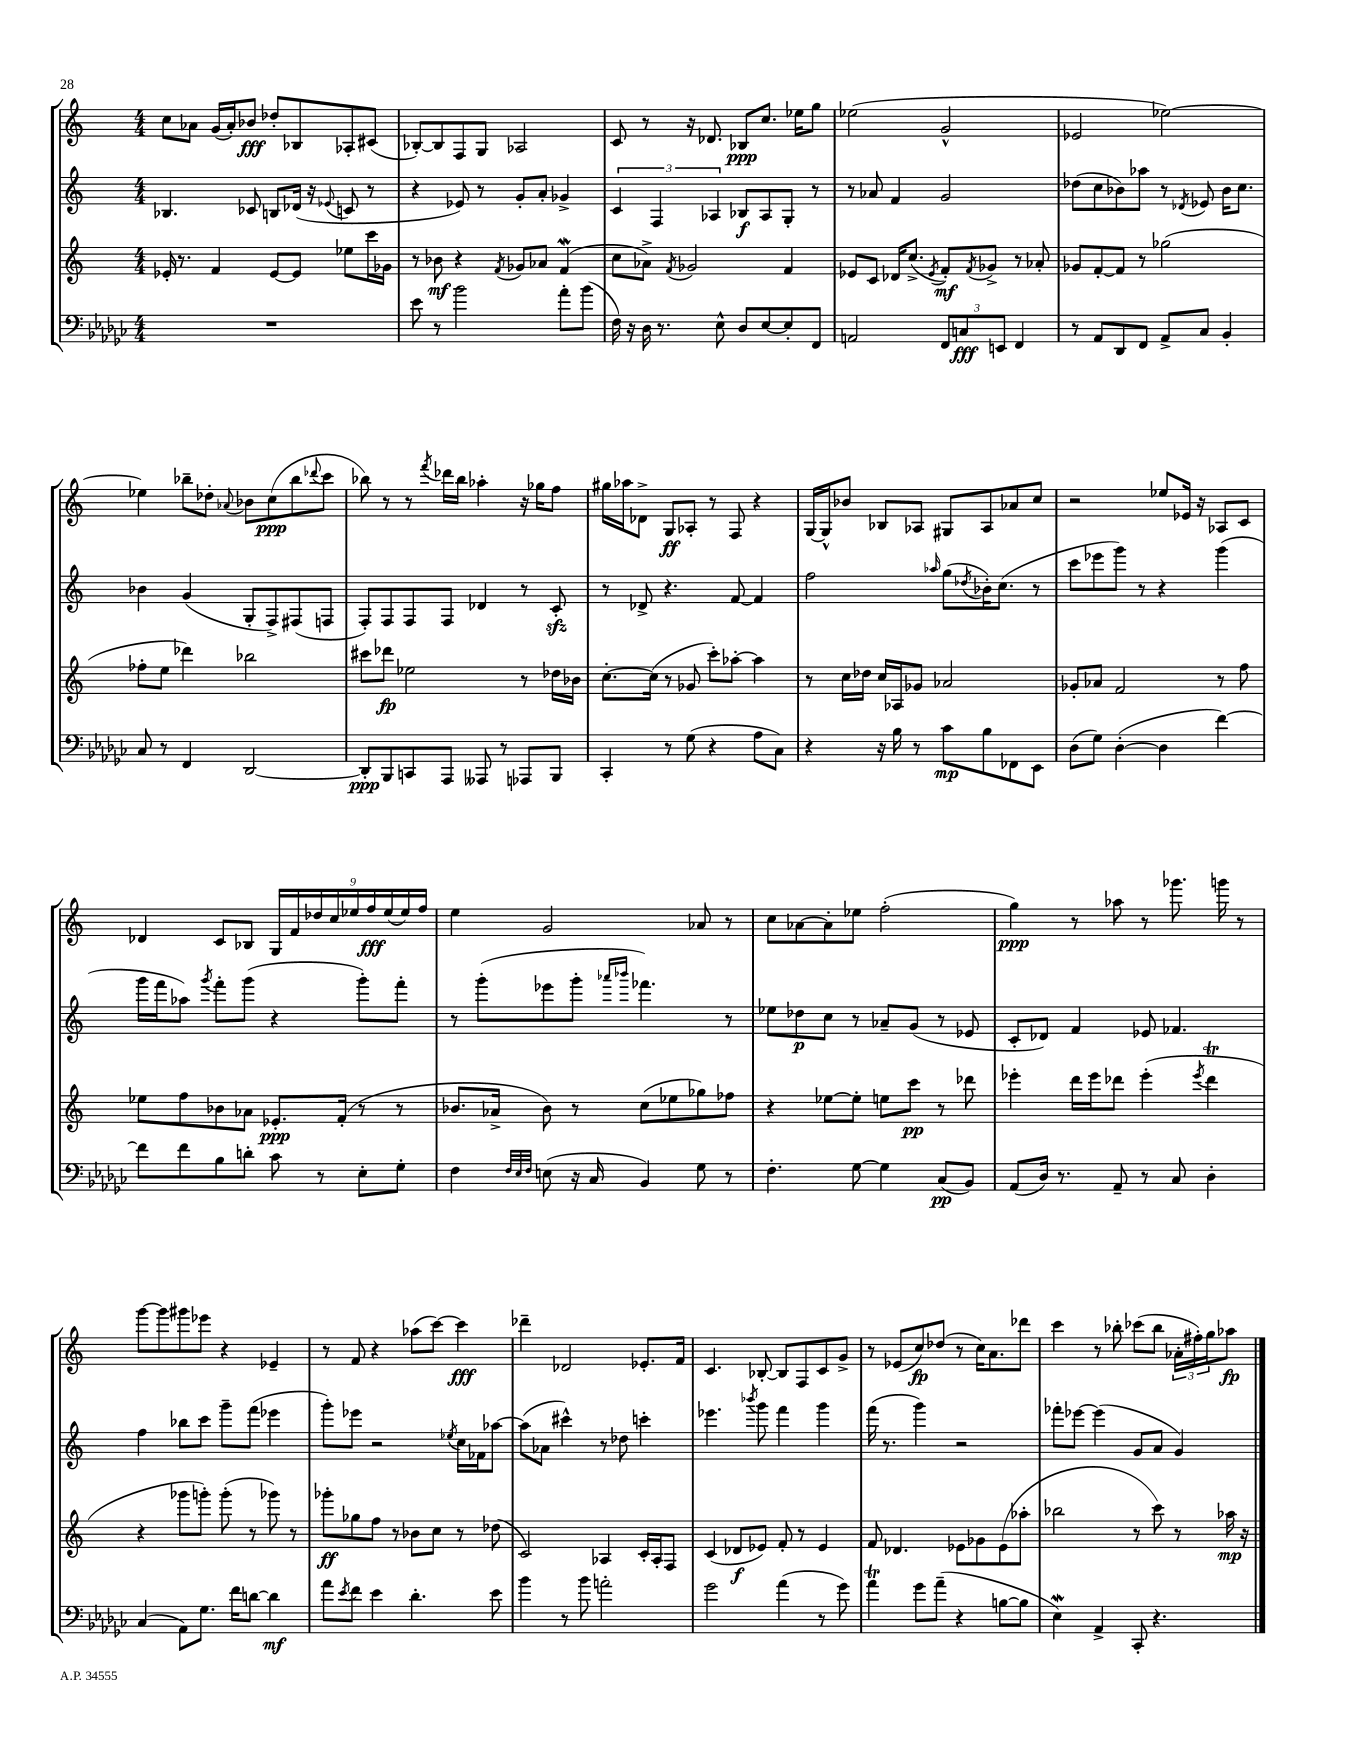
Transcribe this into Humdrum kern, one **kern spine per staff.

**kern	**kern	**kern	**kern
*staff4	*staff3	*staff2	*staff1
*clefF4	*clefG2	*clefG2	*clefG2
*k[b-e-a-d-g-c-]	*k[]	*k[]	*k[]
*M4/4	*M4/4	*M4/4	*M4/4
1r	16e-'	4.B-	8cc
.	8.r	.	.
.	.	.	8a-
.	4f	.	(16g
.	.	.	16a-')
.	.	8c-	8b-
.	[8e-	8B	8dd-'
.	8e-]	(16d-	8B-
.	.	16r	.
.	.	8qqe-	.
.	8ee-	8c	8A-'
.	16ccc	8r	(8c#
.	16g-	.	.
=	=	=	=
8e-	8r	4r	[8B-')
8r	8b-	.	8B-]
2b-	4r	8e-)	8F
.	.	8r	8G
.	8qf	.	.
.	8g-	8g'	2A-
.	8a-	8a'	.
8a-'	(4f	4g-^	.
(8b-	.	.	.
=	=	=	=
16F)	8cc	6c	8c
16r	.	.	.
16D-	8a-^)	.	8r
.	.	6F	.
8.r	.	.	.
.	8qf	.	.
.	2g-	.	16r
.	.	.	8.d-
.	.	6A-	.
8E-^^	.	.	.
8D-	.	8B-	8B-
[8E-	.	8A-	8.cc
8E-']	4f	8G'	.
.	.	.	16ee-
8FF	.	8r	8gg
=	=	=	=
2AA	8e-	8r	(2ee-
.	8c	8a-	.
.	16d-	4f	.
.	(8.cc^	.	.
.	8qe-	.	.
12FF	8f')	2g	2g^^
12C	.	.	.
.	8qf	.	.
.	8g-^	.	.
12EE	.	.	.
4FF	8r	.	.
.	8a-'	.	.
=	=	=	=
8r	8g-	(8dd-	2e-
8AA-	[8f'	8cc	.
8DD-	8f]	8b-)	.
8FF	8r	8aa-	.
8AA-^	(2gg-	8r	[2ee-)
.	.	8qd-	.
8C-	.	8e-	.
4BB-'	.	16b-	.
.	.	8.cc	.
=	=	=	=
8C-	8ff-'	4b-	4ee-]
8r	8ee	.	.
4FF	4ddd-)	(4g	8bb-~
.	.	.	8dd-'
.	.	.	8qqa-
[2DD-	2bb-	8G'	8b-
.	.	8F^)	(8cc
.	.	(8F#	8bb-
.	.	.	8qqddd-
.	.	8F	8ccc
=	=	=	=
8DD-']	8ccc#	8F')	8bb-)
8BBB-	8ddd-	8F	8r
8CC	2ee-	8F	8r
.	.	.	8qfff
8AAA-	.	8F	16ddd-
.	.	.	16bb-
8AAA--	.	4d-	4aa-'
8r	.	.	.
8AAA-	8r	8r	16r
.	.	.	16gg-
8BBB-	16dd-	8c'	8ff
.	16b-	.	.
=	=	=	=
4CC-'	[8.cc'	8r	16gg#
.	.	.	16aa-
.	.	8d-^	8d-^
.	(16cc]	.	.
8r	8r	4.r	8G
(8G-	8g-	.	8A-'
4r	8ccc')	.	8r
.	[8aa-'	[8f	8F
8A-	4aa-]	4f]	4r
8C-)	.	.	.
=	=	=	=
4r	8r	2ff	[16G
.	.	.	16G^^]
.	16cc	.	8b-
.	16dd-	.	.
16r	16cc	.	8B-
16B-	16A-	.	.
8r	8g-	.	8A-
.	.	16qqaa-	.
8c-	2a-	(8gg	8G#
.	.	8qdd-	.
8B-	.	16b-')	8A-
.	.	(8.cc	.
8FF-	.	.	8a-
8EE-	.	8r	8cc
=	=	=	=
(8D-	8g-'	8ccc	2r
8G-)	8a-	8eee-	.
([4D-'	2f	8ggg)	.
.	.	8r	.
4D-]	.	4r	8ee-
.	.	.	16e-
.	.	.	16r
[4f)	8r	(4ggg	8A-
.	8ff	.	8c
=	=	=	=
8f]	8ee-	16ggg	4d-
.	.	16fff	.
8f	8ff	8aa-)	.
.	.	8qggg	.
8B-	8b-	8fff'	8c
8d'	8a-	(8ggg	8B-
8c-	8.e-'	4r	18G
.	.	.	18f
.	.	.	18dd-
8r	.	.	.
.	.	.	18cc
.	(16f'	.	.
.	.	.	18ee-
8E-'	8r	8ggg')	.
.	.	.	18ff
.	.	.	(18ee-
8G-'	8r	8fff'	.
.	.	.	18ee-)
.	.	.	18ff
=	=	=	=
4F	8.b-	8r	4ee
.	.	(8ggg'	.
.	16a-^	.	.
32qqF	.	.	.
32qqE-	.	.	.
32qqF	.	.	.
(8E	8b-)	8eee-	2g
16r	8r	8ggg'	.
16C-	.	.	.
.	.	16qqaaa-	.
.	.	16qqbbb-	.
4BB-)	(8cc	4.fff-)	.
.	8ee-	.	.
8G-	8gg-)	.	8a-
8r	8ff-	8r	8r
=	=	=	=
4.F'	4r	8ee-	8cc
.	.	8dd-	[8a-
.	[8ee-	8cc	8a-']
[8G-	8ee-']	8r	8ee-
4G-]	8ee	8a-~	(2ff'
.	8ccc	(8g	.
(8C-	8r	8r	.
8BB-)	8ddd-	8e-	.
=	=	=	=
(8AA-	4eee-'	8c'	4gg)
16D-)	.	8d-)	.
8.r	.	.	.
.	16ddd	4f	8r
.	16eee-	.	.
8AA-~	8ddd-	.	8aa-
8r	(4eee-'	8e-	8r
8C-	.	4.f-	8.ggg-
.	8qeee-	.	.
4D-'	4ddd-	.	.
.	.	.	16ggg
.	.	.	8r
=	=	=	=
(4C-	4r	4ff	[8ggg
.	.	.	8ggg]
8AA-)	8ggg-	8bb-	8ggg#
8.G-	8ggg')	8ccc	8eee-
.	(8ggg'	8ggg~	4r
16f	.	.	.
[8d	8r	(8fff	.
4d]	8ggg-)	4eee-	4e-~
.	8r	.	.
=	=	=	=
8a-	8ggg-'	8ggg')	8r
8qe-	.	.	.
8f	8gg-	8eee-	8f
4e-	8ff	2r	4r
.	8r	.	.
4.d-'	8b-	.	(8aa-
.	8cc	.	[8ccc)
.	.	8qee-	.
.	8r	16cc	4ccc]
.	.	16f-	.
8e-	(8dd-	[8aa-	.
=	=	=	=
4b-	2c)	(8aa-]	4ddd-~
.	.	8a-	.
8r	.	4ccc#^^)	2d-
8b-	.	.	.
2a'	4A-	8r	.
.	.	8dd-	.
.	16c'	4ccc'	8.e-'
.	16A-'	.	.
.	8F	.	.
.	.	.	16f
=	=	=	=
2g-	(4c	4.eee-	4.c
.	8d-	.	.
.	.	8qbbb-	.
.	8e-)	8ggg	[8B-'
(4a-	8f'	4fff	8B-]
.	8r	.	8F
8r	4e-	4ggg	8c
8g-)	.	.	8g^
=	=	=	=
4a-	8f	(16fff	8r
.	.	8.r	.
.	4.d-	.	(8e-
8g-	.	4ggg)	8cc)
(8a-~	.	.	(8dd-
4r	8e-	2r	8r
.	8g-	.	16cc)
.	.	.	8.a
[8B	(8e-	.	.
8B]	8aa-'	.	8ddd-
=	=	=	=
4E-)	2bb-	8fff-'	4ccc
.	.	[8eee-	.
4AA-^	.	(4eee-]	8r
.	.	.	8bb-'
8CC-'	8r	8g	(8ccc-
4.r	8ccc)	8a	8bb-
.	8r	4g)	24a-'
.	.	.	24ff#')
.	.	.	24gg
.	16aa-	.	8aa-
.	16r	.	.
==	==	==	==
*-	*-	*-	*-
